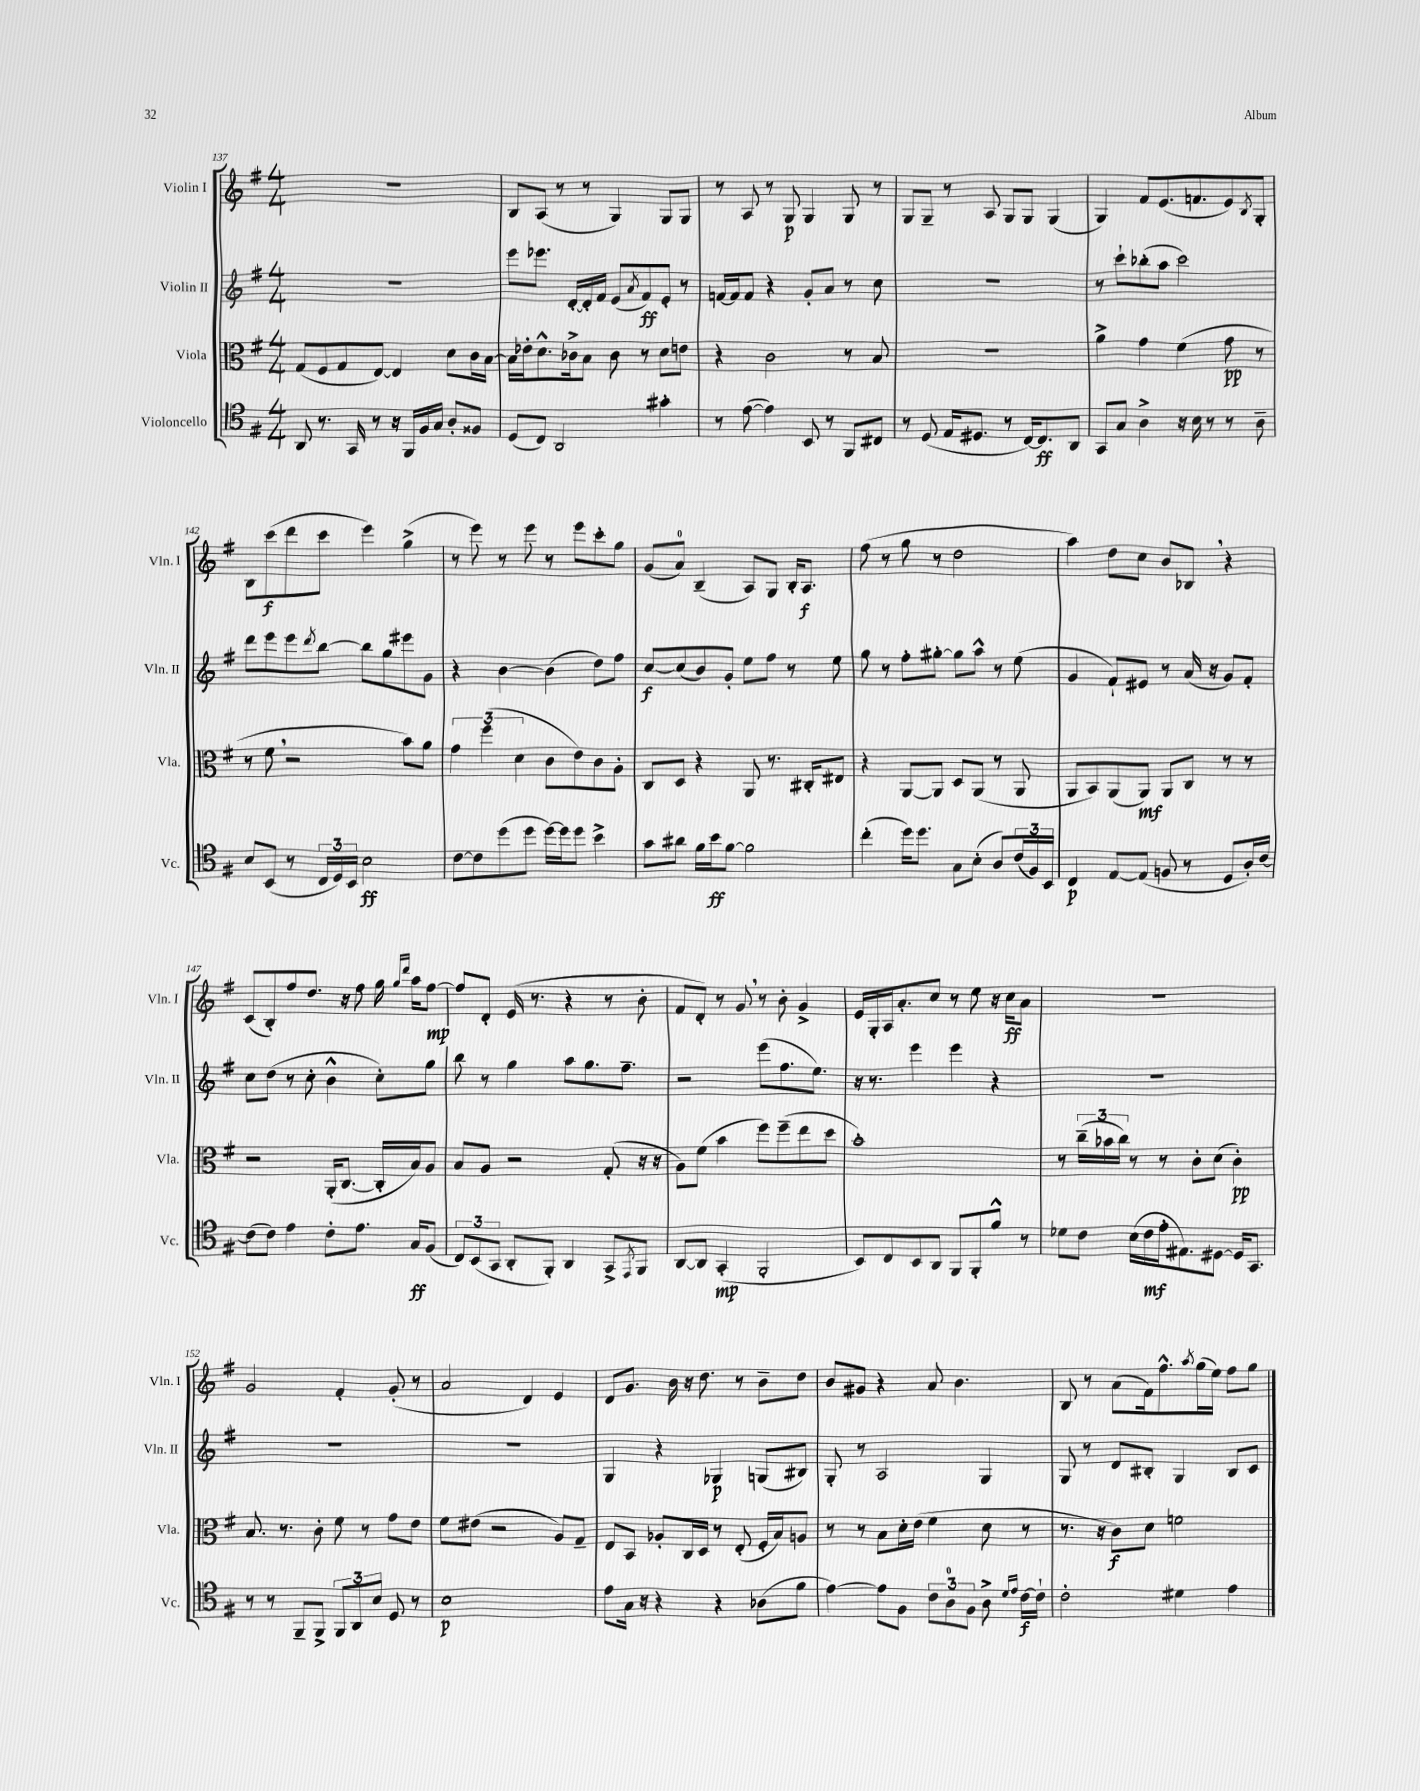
<<
\new StaffGroup <<
\new Staff = "s0" \with { instrumentName = "Violin I" shortInstrumentName = "Vln. I" } {
    \clef treble \key g \major \numericTimeSignature \time 4/4
    R1 |
    b8 a8( r8 r8 g4) g8 g8 |
    r8 a8 r8 g8\p g4 g8 r8 |
    g8 g8-- r8 a8 g8 g8 g4( |
    g4) fis'8 e'8.( f'8. e'8) \acciaccatura { b8 } g8-. |
    b8 c'''8\f( d'''8 c'''8 e'''4) g''4->( |
    r8 e'''8) r8 e'''8 r8 e'''8 c'''8-. g''8 |
    g'8( a'8-0) b4--( a8) g8 b16-. a8.\f |
    fis''8( r8 g''8 r8 d''2 |
    a''4) d''8 c''8 b'8 bes8 \breathe r4 |
    c'8( b8-.) fis''8 d''8. r16 fis''8 g''16 \grace { g''16 d'''16 } a''16 fis''8~\mp |
    fis''8 d'8-. e'16( r8. r4 r8 b'8-. |
    fis'8 d'8-.) r8 g'8 \breathe r8 b'8-. g'4-> |
    e'16 g16-. a16 a'8.-. c''8 r8 e''8 r16 c''16\ff a'8 |
    r1 |
    g'2 fis'4-. g'8-.( r8 |
    a'2 d'4) e'4 |
    d'8 g'8. b'16 r16 d''8. r8 b'8-- d''8 |
    b'8 gis'8 r4 a'8 b'4. |
    b8 r8 a'8( fis'16) fis''8.-^ \acciaccatura { a''8 } g''16( e''16) fis''8 g''8 \bar "|." |
}
\new Staff = "s1" \with { instrumentName = "Violin II" shortInstrumentName = "Vln. II" } {
    \clef treble \key g \major \numericTimeSignature \time 4/4
    R1 |
    e'''8 ees'''8. d'16~-. d'16-. fis'16 e'8( \acciaccatura { a'8 } fis'8\ff) e'8-. r8 |
    f'16~ f'16 f'8 r4 g'8-. a'8 r8 c''8 |
    R1 |
    r8 c'''8-! bes''8-.( a''8 c'''2) |
    d'''8 e'''8 e'''8 \acciaccatura { d'''8 } b''8~ b''8 g''8 eis'''8 g'8 |
    r4 b'4~ b'4( d''8) fis''8 |
    c''8~\f c''8( b'8) g'8-. e''8 fis''8 r8 e''8 |
    g''8 r8 fis''8-. gis''8~-. gis''8 a''8-^ r8 e''8( |
    g'4 fis'8-!) eis'8 r8 a'16( r16 g'8) fis'8-. |
    c''8 d''8( r8 c''8-. b'4-^ c''8-.) g''8 |
    b''8 r8 g''4 a''8 g''8. fis''8.-- |
    r2 e'''8( fis''8. e''8.) |
    r16 r8. e'''4 e'''4 r4 |
    R1 |
    R1 |
    R1 |
    g4 r4 ges4\p g8( bis8) |
    g8-. r8 a2 g4 |
    g8 r8 d'8 bis8-. g4 bis8 c'8 \bar "|." |
}
\new Staff = "s2" \with { instrumentName = "Viola" shortInstrumentName = "Vla." } {
    \clef alto \key g \major \numericTimeSignature \time 4/4
    g8( fis8 g8 e8~) e4 d'8 c'16 b16~ |
    b16 ees'16-. d'8.-^ ces'16-> b8 ces'8 r8 d'8 e'8 |
    r4 c'2 r8 b8 |
    R1 |
    a'4-> g'4 fis'4( g'8\pp r8 |
    r8 fis'8 \breathe r2 b'8) a'8 |
    \tuplet 3/2 { g'4 fis''4( d'4 } c'8 e'8) c'8 a8-. |
    c8 d8 r4 a,8 r8. cis16-. eis8 |
    r4 a,8~ a,8 d8 a,8( r8 a,8 |
    a,8 b,8) a,8( a,8\mf) a,8 c8 r8 r8 |
    r2 a,16-.( c8.~ c16-. b16) a8 |
    b8 a8 r2 g8-.( r16 r16 |
    a8) fis'8( b'4 fis''8) fis''8--( e''8 d''8 |
    b'1-.) |
    r8 \tuplet 3/2 { c''16--( bes'16 c''16) } r8 r8 c'8-. d'8( c'4-.\pp) |
    b8. r8. c'8-. fis'8 r8 g'8 e'8 |
    fis'8 eis'8( r2 a8) g8-- |
    e8 b,8 aes8-. c16 d16 r8 e8-.( fis16-. b16) a8 |
    r8 r8 b8 d'16-. e'16( fis'4 d'8 r8 |
    r8. r16 c'8\f) d'8 f'2 \bar "|." |
}
\new Staff = "s3" \with { instrumentName = "Violoncello" shortInstrumentName = "Vc." } {
    \clef tenor \key g \major \numericTimeSignature \time 4/4
    a,8 r8. g,16 r8 r16 fis,16 fis16 g16 a8-. fisis8 |
    d8( c8) a,2 gis'4-. |
    r8 e'8~( e'4) b,8 r8 fis,8 cis8 |
    r8 d8( e16 dis8. r8 c16~) c8.\ff a,8 |
    g,8 g8 a4-> r16 b16 r8 r8 a8-- |
    b8 b,8( r8 \tuplet 3/2 { c16 d16) b,16 } b2\ff |
    c'8~ c'8 d''8( d''8 d''16~) d''16 d''8 b'4-> |
    g'8 ais'8 fis'16 b'16\ff fis'8~ fis'2 |
    c''4-.( d''16) d''8. g8 b8-.( a8) \tuplet 3/2 { c'16( fis16) b,16 } |
    c4\p e8~ e8( f8 r8 d8 a16-.) c'16~ |
    c'8( c'8) e'4 c'8-. e'8. g16\ff fis8( |
    \tuplet 3/2 { c8) b,8( g,8 } a,8-. fis,8-.) a,4 g,8-> \acciaccatura { e,8 } fis,8 |
    a,8~ a,8 g,4-.\mp( fis,2-. |
    b,8) c8 b,8 a,8 fis,8 fis,8-. fis'8-^ r8 |
    des'8 c'8 b16( c'16\mf e'16-. eis8.) dis8~ dis16 g,8. |
    r8 r8 fis,8-- fis,8-> \tuplet 3/2 { fis,8 a,8 b8 } d8 r8 |
    b1\p |
    e'8 g16 r16 r4 r4 aes8( fis'8 |
    e'4~) e'8 fis8 \tuplet 3/2 { c'8 a8-0 fis8 } a8-> \grace { d'16 e'16 } c'16~\f c'16-! |
    c'2-. dis'4 e'4 \bar "|." |
}
>>
>>
\layout { \context { \Score currentBarNumber = #137 } }
